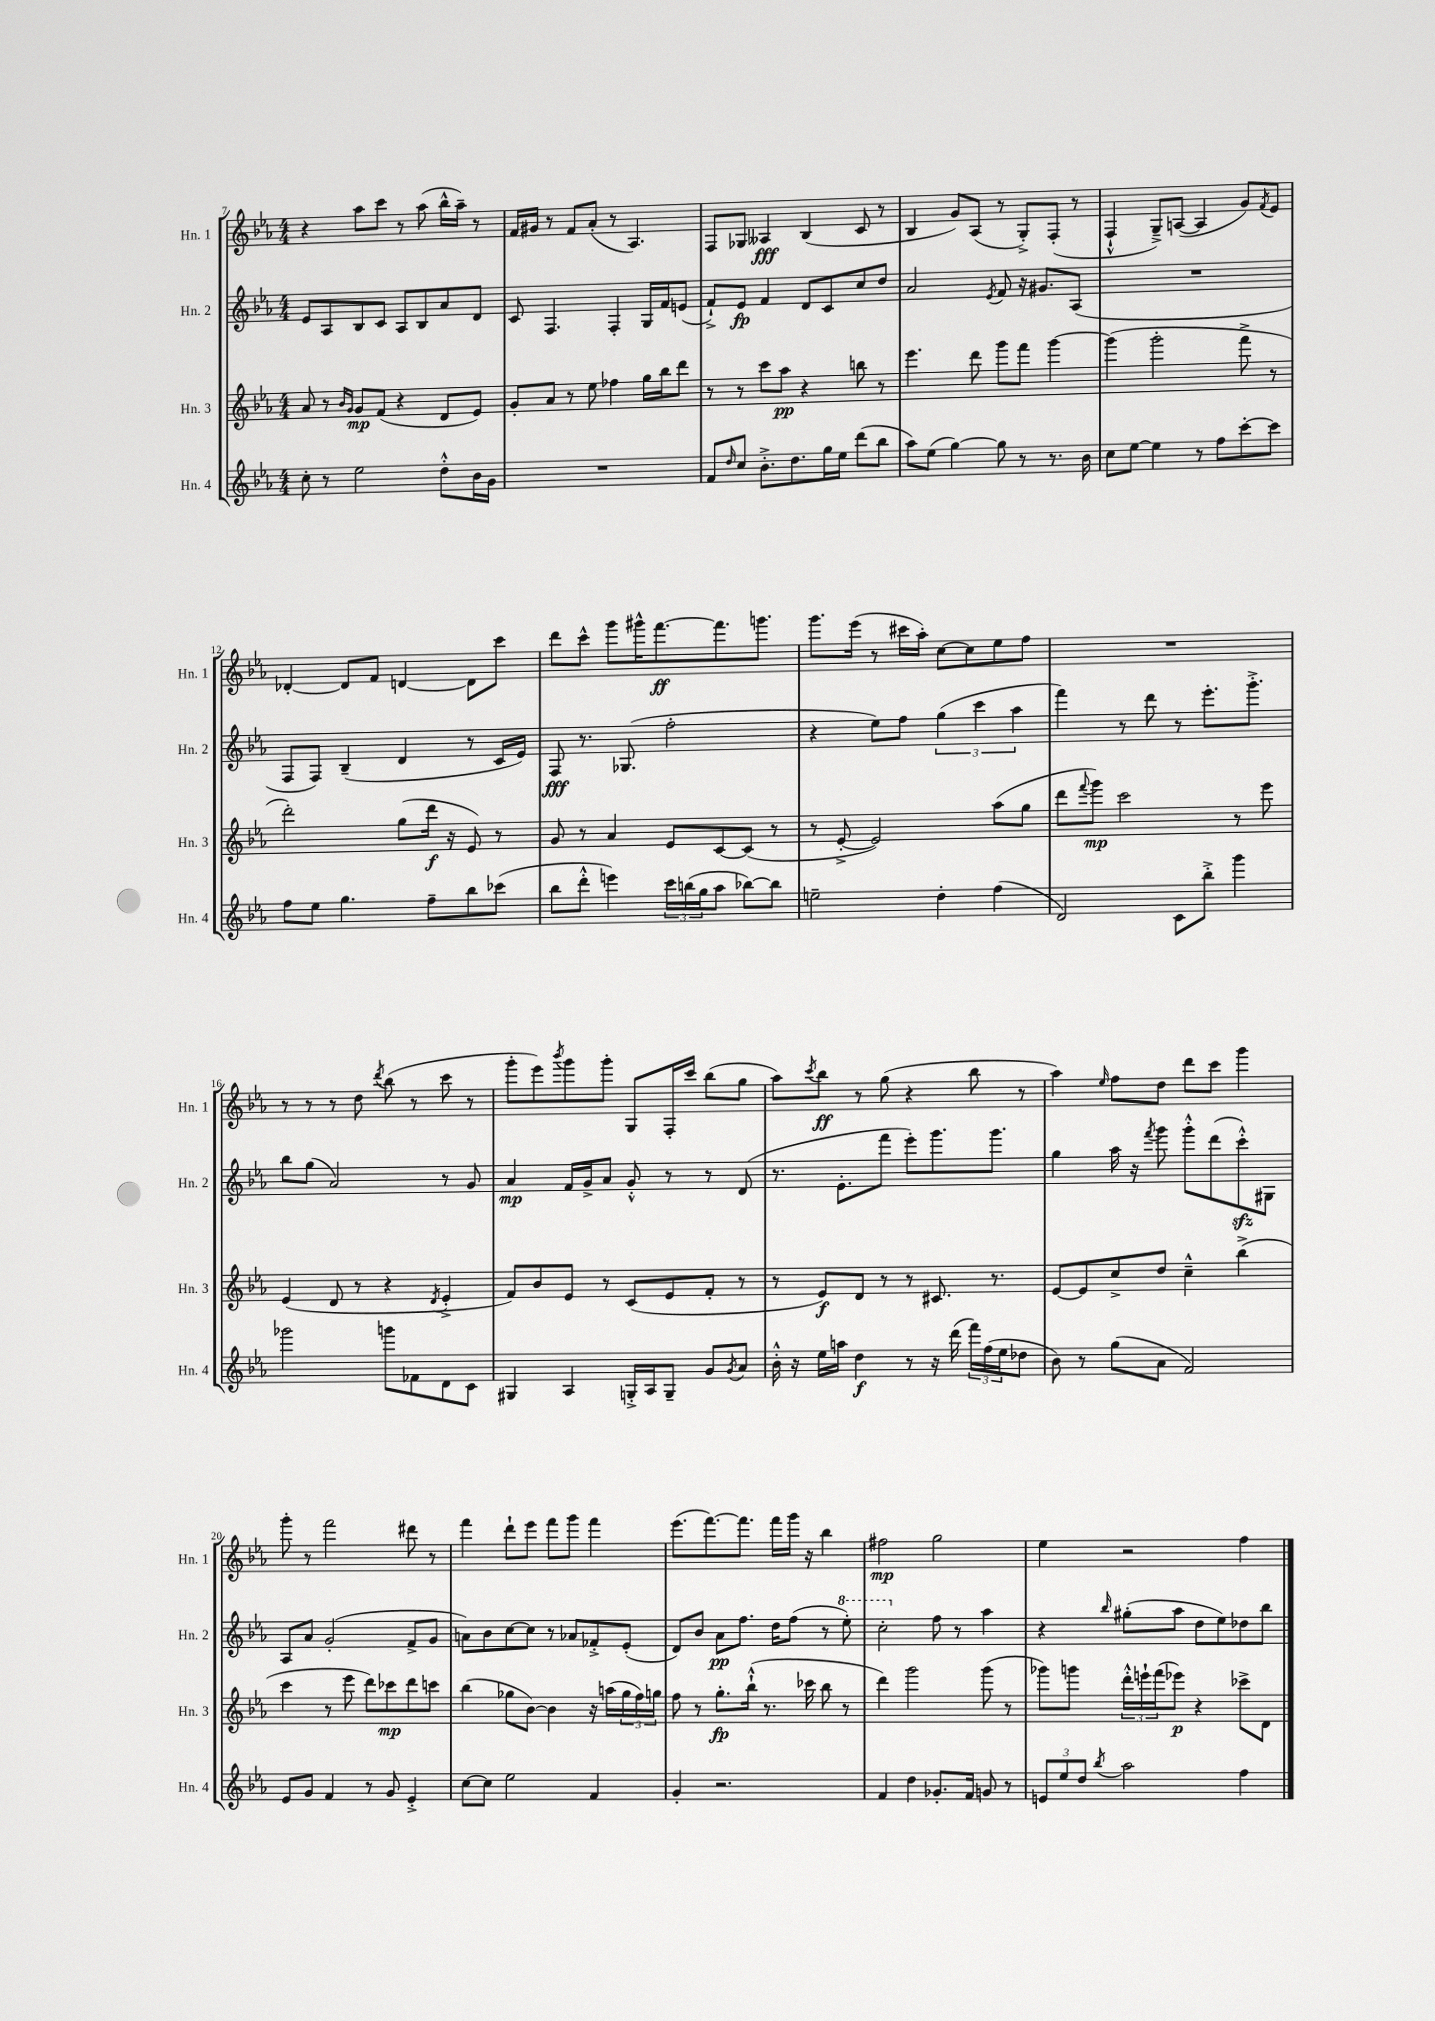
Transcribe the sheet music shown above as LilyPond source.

<<
\new StaffGroup <<
\new Staff = "s0" \with { instrumentName = "Hn. 1" shortInstrumentName = "Hn. 1" } {
    \clef treble \key ees \major \numericTimeSignature \time 4/4
    r4 aes''8 c'''8 r8 aes''8( bes''16-^ aes''16--) r8 |
    f'16 gis'16 r8 f'8 aes'8-.( r8 aes4.) |
    f8 ges8 aeses4\fff bes4( c'8 r8 |
    bes4 g'8) aes8( r8 g8-.->) f8-.( r8 |
    f4-!-^ g8--->) a8~( a4 g'8) \acciaccatura { f'8 } ees'8 |
    des'4~-. des'8 f'8 d'4~ d'8 c'''8 |
    d'''8 c'''8-^ g'''8 gis'''16-^ f'''8.~\ff f'''8. g'''8. |
    g'''8. ees'''16( r8 cis'''16 aes''16-.) c''8~ c''8 ees''8 f''8 |
    R1 |
    r8 r8 r8 d''8 \acciaccatura { d'''8 } bes''8( r8 c'''8 r8 |
    g'''8-. ees'''8) \acciaccatura { bes'''8 } g'''8 g'''8-. g8 f16-. c'''16 bes''8( g''8 |
    aes''8) \acciaccatura { c'''8 } bes''8\ff r8 g''8( r4 bes''8 r8 |
    aes''4) \grace { ees''16 } f''8 d''8 d'''8 c'''8 g'''4 |
    g'''8-. r8 f'''2 dis'''8 r8 |
    f'''4 d'''8-! ees'''8 f'''8 g'''8 f'''4 |
    ees'''8.( f'''8.~) f'''8. f'''16 g'''16 r16 bes''4 |
    fis''2\mp g''2 |
    ees''4 r2 f''4 \bar "|." |
}
\new Staff = "s1" \with { instrumentName = "Hn. 2" shortInstrumentName = "Hn. 2" } {
    \clef treble \key ees \major \numericTimeSignature \time 4/4
    ees'8 aes8 bes8 c'8 aes8 bes8 aes'8 d'8 |
    c'8 f4. f4-. g16 f'16 e'8( |
    f'8-!->) ees'8\fp f'4 d'8 c'8 c''8 d''8 |
    aes'2 \acciaccatura { ees'8 } f'8 r16 gis'8. aes8( |
    R1 |
    f8 f8) bes4--( d'4 r8 c'16 ees'16) |
    f8\fff r8. ges8.( f''2-. |
    r4 ees''8) f''8 \tuplet 3/2 { g''4( c'''4 aes''4 } |
    f'''4) r8 d'''8 r8 ees'''8.-. g'''8.-.-> |
    bes''8 g''8( aes'2) r8 g'8 |
    aes'4\mp f'16 g'16-> aes'8 g'8-.-^ r8 r8 d'8( |
    r8. ees'8.-. f'''8 ees'''8-.) g'''8. g'''8. |
    g''4 aes''16 r16 \acciaccatura { f'''8 } g'''8 g'''8-.-^ d'''8( c'''8-.-^\sfz) gis8 |
    aes8 aes'8 g'2-.( f'8-> g'8 |
    a'8) bes'8 c''8~ c''8 r8 aes'8 fes'8-.-> ees'8-.( |
    d'8) bes'8 aes'8\pp f''8. d''16 f''8( r8 \ottava #1 ees'''8-.) |
    c'''2-. \ottava #0 f''8 r8 aes''4 |
    r4 \grace { bes''16 } gis''8-.( aes''8 d''8 ees''8) des''8 bes''8 \bar "|." |
}
\new Staff = "s2" \with { instrumentName = "Hn. 3" shortInstrumentName = "Hn. 3" } {
    \clef treble \key ees \major \numericTimeSignature \time 4/4
    aes'8 r8 \grace { bes'16 g'16 } g'8\mp f'8( r4 d'8 ees'8) |
    g'8-. aes'8 r8 ees''8 fes''4 g''16 bes''16 d'''8 |
    r8 r8 c'''8 aes''8\pp r4 b''8 r8 |
    ees'''4. d'''8 g'''8 f'''8 g'''4~ |
    g'''4( g'''2-. f'''8-> r8 |
    d'''2-.) g''8( d'''16\f r16 ees'8) r8 |
    g'8 r8 aes'4 ees'8 c'8~ c'8( r8 |
    r8 ees'8~-.-> ees'2) aes''8( g''8 |
    d'''8 \appoggiatura { f'''8 } g'''8\mp) c'''2 r8 ees'''8 |
    ees'4( d'8 r8 r4 \acciaccatura { d'8 } ees'4-.-> |
    f'8) bes'8 ees'8 r8 c'8( ees'8 f'8-. r8 |
    r8 ees'8\f) d'8 r8 r8 cis'8. r8. |
    ees'8~ ees'8 c''8-> d''8 c''4---^ bes''4->( |
    c'''4 r8 ees'''8 d'''8) ces'''8\mp d'''8 c'''8 |
    bes''4( ges''8 bes'8~) bes'4 r16 a''16( \tuplet 3/2 { ges''16 f''16) g''16 } |
    f''8 r8 g''8.-.\fp bes''16-!-^( r8. ces'''16 bes''8 r8 |
    d'''4) g'''2 g'''8( r8 |
    ges'''8) g'''8 \tuplet 3/2 { d'''16-.-^ e'''16-! f'''16( } ees'''8\p) r4 ces'''8-> d'8 \bar "|." |
}
\new Staff = "s3" \with { instrumentName = "Hn. 4" shortInstrumentName = "Hn. 4" } {
    \clef treble \key ees \major \numericTimeSignature \time 4/4
    c''8-. r8 ees''2 d''8-.-^ bes'16 g'16 |
    R1 |
    f'8 \grace { d''16 } c''8 bes'8.-.-> d''8. g''16 ees''16 d'''8( bes''8 |
    aes''8) ees''8( g''4~) g''8 r8 r8. bes'16 |
    c''8 ees''8~ ees''4 r8 f''8 c'''8~-. c'''8 |
    f''8 ees''8 g''4. f''8-- bes''8 ces'''8( |
    bes''8 d'''8-.-^ e'''4) \tuplet 3/2 { c'''16 b''16( g''16 } aes''8 bes''8~) bes''8 |
    e''2-- d''4-. f''4( |
    d'2) c'8 bes''8-.-> g'''4 |
    ges'''2 g'''8 fes'8 d'8 c'8 |
    gis4 aes4 g16-.-> aes16 g8-- g'8 \acciaccatura { g'8 } aes'8 |
    bes'16-.-^ r16 ees''16 a''16 d''4\f r8 r16 d'''16( \tuplet 3/2 { f'''16) f''16( ees''16 } des''8 |
    bes'8) r8 g''8( aes'8 f'2) |
    ees'8 g'8 f'4 r8 g'8 ees'4-.-> |
    c''8~ c''8 ees''2 f'4 |
    g'4-. r2. |
    f'4 d''4 ges'8.-. f'16 g'8 r8 |
    \tuplet 3/2 { e'8 ees''8 d''8 } \acciaccatura { bes''8 } aes''2 f''4 \bar "|." |
}
>>
>>
\layout { \context { \Score currentBarNumber = #7 } }
